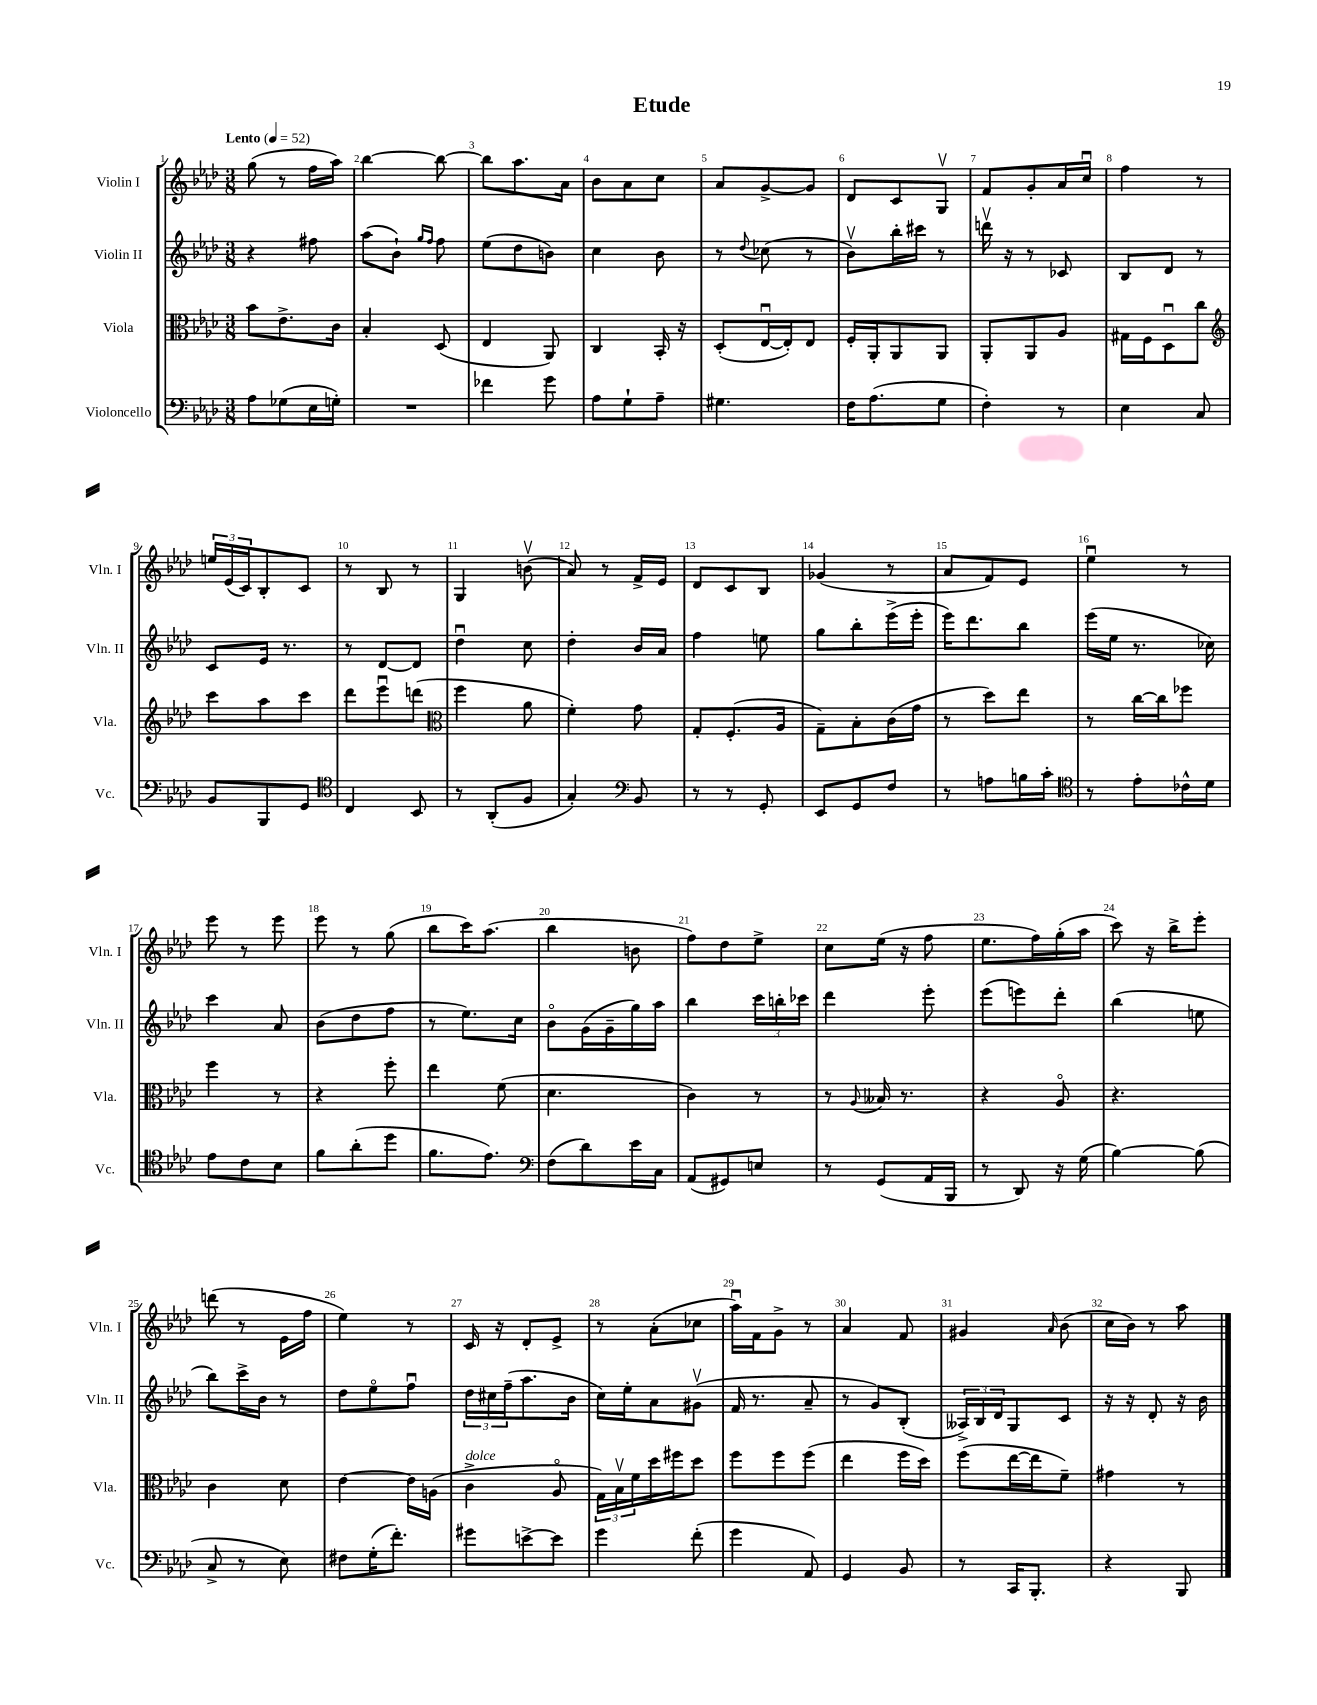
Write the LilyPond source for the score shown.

\header { title = "Etude" }
<<
\new StaffGroup <<
\new Staff = "s0" \with { instrumentName = "Violin I" shortInstrumentName = "Vln. I" } {
    \clef treble \key aes \major \numericTimeSignature \time 3/8 \tempo "Lento" 4 = 52
    g''8( r8 f''16 aes''16) |
    bes''4~ bes''8~ |
    bes''8 aes''8. aes'16 |
    bes'8 aes'8 c''8 |
    aes'8 g'8~-> g'8 |
    des'8 c'8 g8\upbow |
    f'8 g'8-. aes'16 c''16\downbow |
    f''4 r8 |
    \tuplet 3/2 { e''16 ees'16( c'16) } bes8-. c'8 |
    r8 bes8 r8 |
    g4 b'8\upbow( |
    aes'8) r8 f'16-> ees'16 |
    des'8 c'8 bes8 |
    ges'4( r8 |
    aes'8 f'8) ees'8 |
    ees''4\downbow r8 |
    ees'''8 r8 ees'''8 |
    ees'''8 r8 g''8( |
    bes''8 c'''16) aes''8.( |
    bes''4 b'8 |
    f''8) des''8 ees''8-> |
    c''8 ees''16( r16 f''8 |
    ees''8. f''16) g''16-.( aes''16 |
    c'''8) r16 bes''16-> ees'''8-. |
    d'''8( r8 ees'16 f''16 |
    ees''4) r8 |
    c'16 r16 des'8-. ees'8-> |
    r8 aes'8-.( ces''8 |
    aes''16\downbow) f'16 g'8-> r8 |
    aes'4 f'8 |
    gis'4 \grace { aes'16 } bes'8( |
    c''16 bes'16) r8 aes''8 \bar "|." |
}
\new Staff = "s1" \with { instrumentName = "Violin II" shortInstrumentName = "Vln. II" } {
    \clef treble \key aes \major \numericTimeSignature \time 3/8
    r4 fis''8 |
    aes''8( bes'8-!) \grace { g''16 f''16 } f''8 |
    ees''8( des''8 b'8) |
    c''4 bes'8 |
    r8 \appoggiatura { des''8 } ces''8( r8 |
    bes'8\upbow) bes''16-. cis'''16 r8 |
    d'''16\upbow r16 r8 ces'8 |
    bes8 des'8 r8 |
    c'8 ees'16 r8. |
    r8 des'8~ des'8 |
    des''4\downbow c''8 |
    des''4-. bes'16 aes'16 |
    f''4 e''8 |
    g''8 bes''8-. ees'''16->( ees'''16-. |
    ees'''16) des'''8. bes''8 |
    ees'''16( ees''16 r8. ces''16) |
    c'''4 aes'8 |
    bes'8( des''8 f''8 |
    r8 ees''8.) c''16 |
    bes'8\flageolet g'16( g'16-- g''16) aes''16 |
    bes''4 \tuplet 3/2 { c'''16 b''16-. ces'''16 } |
    des'''4 ees'''8-. |
    ees'''8( e'''8) des'''8-. |
    bes''4( e''8 |
    bes''8) c'''16-> bes'16 r8 |
    des''8 ees''8\flageolet f''8\downbow |
    \tuplet 3/2 { des''16 cis''16 f''16--( } aes''8. bes'16 |
    c''16) ees''16-. aes'8 gis'8\upbow( |
    f'16 r8. aes'8-- |
    r8 g'8) bes8-.( |
    \tuplet 3/2 { aeses16->) bes16 des'16 } g8 c'8 |
    r16 r16 des'8-. r16 bes'16 \bar "|." |
}
\new Staff = "s2" \with { instrumentName = "Viola" shortInstrumentName = "Vla." } {
    \clef alto \key aes \major \numericTimeSignature \time 3/8
    bes'8 ees'8.-> c'16 |
    bes4-. des8( |
    ees4 aes,8) |
    c4 bes,16-. r16 |
    des8-.( ees16~\downbow ees16-.) ees8 |
    f16-. aes,16-. aes,8 aes,8 |
    aes,8-. aes,8 aes8 |
    gis16 f16 des8\downbow c''8 |
    \clef treble c'''8 aes''8 c'''8 |
    des'''8 ees'''8\downbow d'''8( |
    \clef alto f''4 aes'8 |
    f'4-.) g'8 |
    g8-. f8.-.( aes16 |
    g8--) bes8-. c'16( g'16 |
    r8 des''8) ees''8 |
    r8 c''16~ c''16 fes''8 |
    f''4 r8 |
    r4 f''8-. |
    ees''4 f'8( |
    des'4. |
    c'4) r8 |
    r8 \appoggiatura { aes8 } beses16 r8. |
    r4 aes8\flageolet |
    r4. |
    c'4 des'8 |
    ees'4~ ees'16 a16( |
    c'4->^\markup { \italic "dolce" } aes8\flageolet |
    \tuplet 3/2 { g16) bes16\upbow f'16 } des''16 fis''16 des''8 |
    f''8 f''8 f''8( |
    ees''4 f''16 des''16) |
    f''8( ees''16~ ees''16 f'8--) |
    gis'4 r8 \bar "|." |
}
\new Staff = "s3" \with { instrumentName = "Violoncello" shortInstrumentName = "Vc." } {
    \clef bass \key aes \major \numericTimeSignature \time 3/8
    aes8 ges8( ees16 g16-.) |
    R4. |
    fes'4 g'8 |
    aes8 g8-! aes8-- |
    gis4. |
    f16 aes8.( g8 |
    f4-.) r8 |
    ees4 c8 |
    bes,8 bes,,8 g,8 |
    \clef tenor c4 bes,8 |
    r8 aes,8-.( f8 |
    g4-.) \clef bass bes,8 |
    r8 r8 g,8-. |
    ees,8 g,8 f8 |
    r8 a8 b16 c'16-. |
    \clef tenor r8 ees'8-. ces'16-^ des'16 |
    ees'8 c'8 bes8 |
    f'8 aes'8-.( des''8 |
    f'8. ees'8.) |
    \clef bass f8( des'8) ees'16 c16 |
    aes,8( gis,8) e8 |
    r8 g,8( aes,16 bes,,16 |
    r8 des,8) r16 g16( |
    bes4~) bes8( |
    c8-> r8 ees8) |
    fis8 g16-.( f'8.-.) |
    gis'8 e'8~-> e'8 |
    g'4 f'8-.( |
    g'4 aes,8) |
    g,4 bes,8 |
    r8 c,16 bes,,8.-. |
    r4 bes,,8 \bar "|." |
}
>>
>>
\layout { \context { \Score \override BarNumber.break-visibility = ##(#f #t #t) barNumberVisibility = #all-bar-numbers-visible } }
